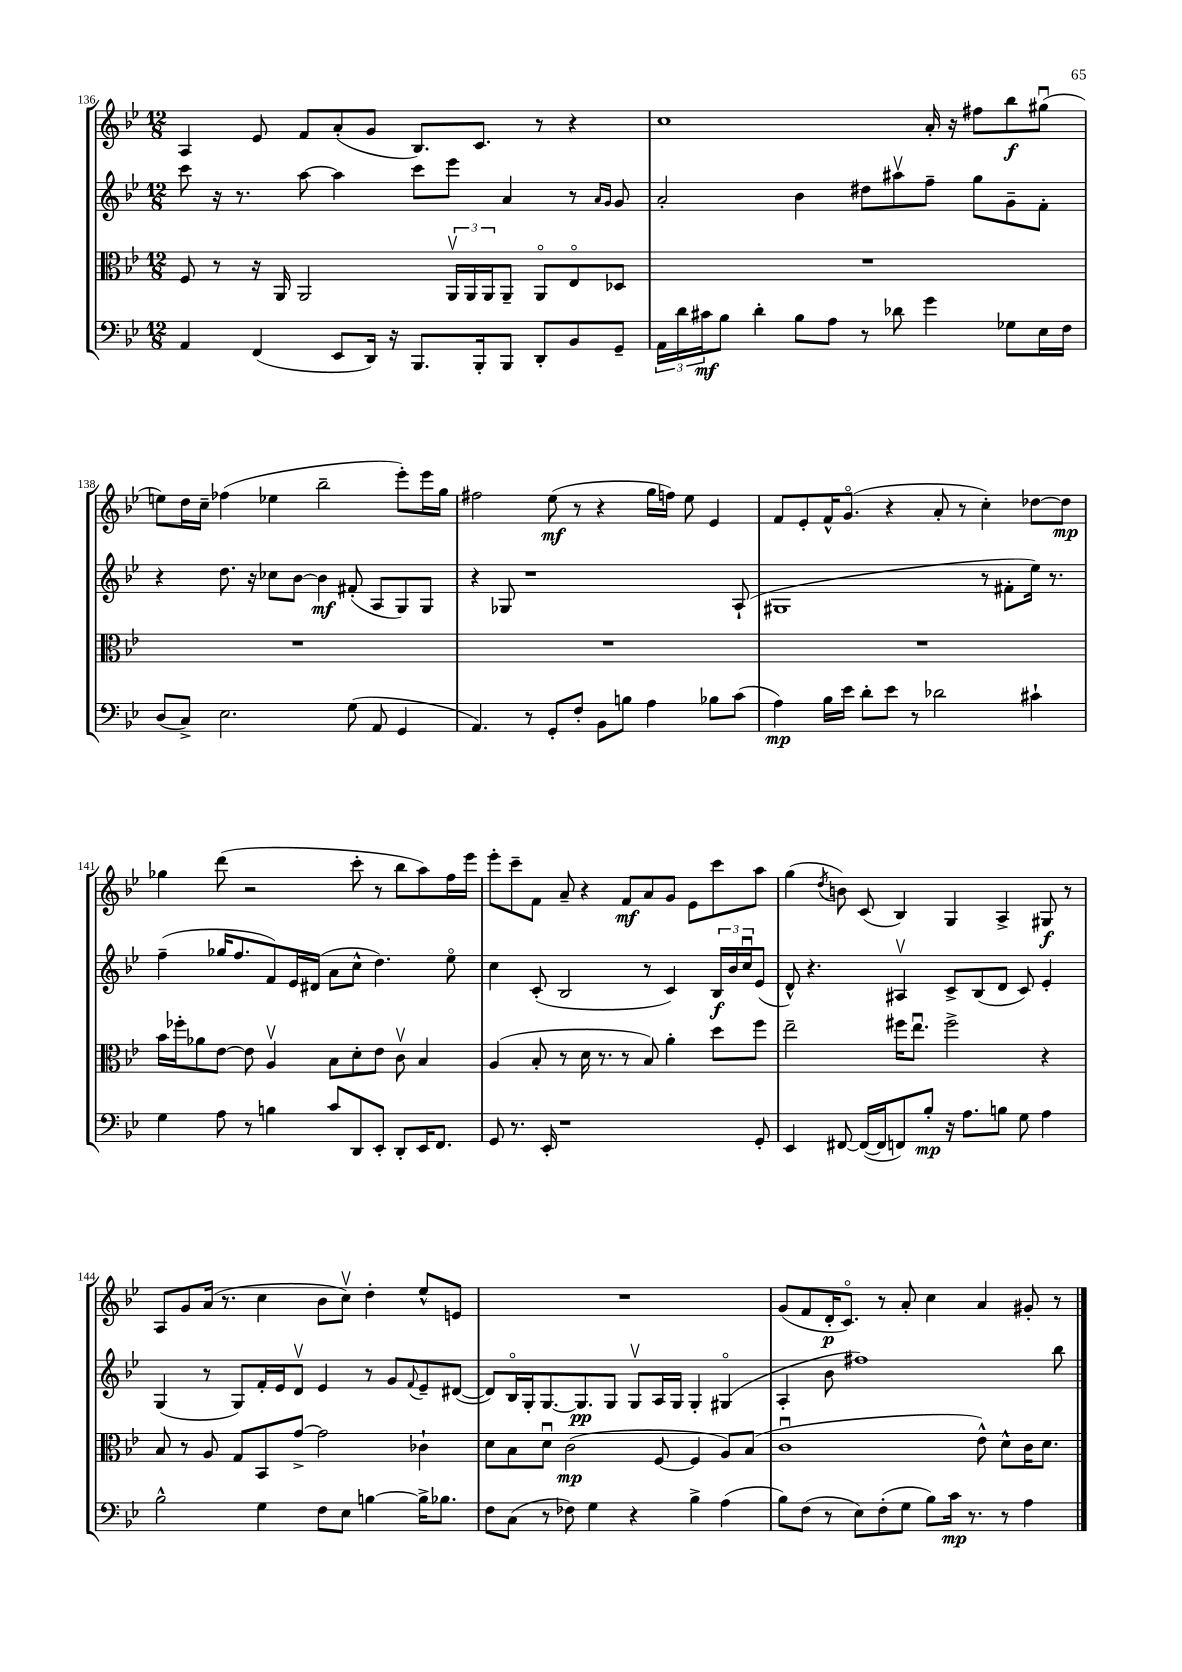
<<
\new StaffGroup <<
\new Staff = "s0" {
    \clef treble \key bes \major \numericTimeSignature \time 12/8
    a4 ees'8 f'8 a'8-.( g'8 bes8.) c'8. r8 r4 |
    c''1 a'16-. r16 fis''8 bes''8\f gis''8\downbow( |
    e''8) d''16 c''16-- fes''4( ees''4 bes''2-- ees'''8-.) ees'''16 g''16 |
    fis''2 ees''8\mf( r8 r4 g''16 f''16) ees''8 ees'4 |
    f'8 ees'8-. f'16-^ g'8.\flageolet( r4 a'8-. r8 c''4-.) des''8~ des''8\mp |
    ges''4 d'''8( r2 c'''8-. r8 bes''8 a''8) f''16 ees'''16 |
    ees'''8-. c'''8-- f'8 a'8-- r4 f'8\mf a'8 g'8 ees'8 c'''8 a''8 |
    g''4( \acciaccatura { d''8 } b'8) c'8( bes4) g4 a4-> gis8\f r8 |
    a8 g'8 a'16( r8. c''4 bes'8 c''8\upbow) d''4-. ees''8-^ e'8 |
    R1. |
    g'8( f'8 d'16-.\p c'8.\flageolet) r8 a'8-. c''4 a'4 gis'8-. r8 \bar "|." |
}
\new Staff = "s1" {
    \clef treble \key bes \major \numericTimeSignature \time 12/8
    c'''8 r16 r8. a''8~ a''4 c'''8 ees'''8 a'4 r8 \grace { a'16 g'16 } g'8 |
    a'2-. bes'4 dis''8 ais''8\upbow f''8-- g''8 g'8-- f'8-. |
    r4 d''8. r16 ces''8 bes'8~ bes'4\mf fis'8-.( a8 g8) g8 |
    r4 ges8 r1 a8-!( |
    gis1 r8 fis'8-. ees''16) r8. |
    f''4--( ges''16 f''8. f'8) ees'16 dis'16( a'8 c''8-^ d''4.) ees''8\flageolet |
    c''4 c'8-.( bes2 r8 c'4) \tuplet 3/2 { bes16\f bes'16 c''16\downbow } ees'8( |
    d'8-^) r4. ais4\upbow c'8-> bes8( d'8 c'8) ees'4-. |
    g4( r8 g8) f'16-. ees'16 d'8\upbow ees'4 r8 g'8 \appoggiatura { f'8 } ees'8-- dis'8~( |
    dis'8) bes16\flageolet g16-. g8.~ g8.\pp g8 g8\upbow a16 g16 g4-. gis4\flageolet( |
    a4-. bes'8 fis''1) bes''8 \bar "|." |
}
\new Staff = "s2" {
    \clef alto \key bes \major \numericTimeSignature \time 12/8
    f8 r8 r16 a,16 a,2 \tuplet 3/2 { a,16\upbow a,16 a,16 } a,8-- a,8\flageolet ees8\flageolet des8 |
    R1. |
    R1. |
    R1. |
    R1. |
    bes'16 fes''16-. aes'8 ees'8~ ees'8 a4\upbow bes8 d'8-. ees'8 c'8\upbow bes4 |
    a4( bes8-. r8 d'16 r8. r8 bes8) a'4-. d''8 f''8 |
    ees''2-- fis''16 ees''8.\downbow fis''2-> r4 |
    bes8 r8 a8 g8 bes,8 g'8~-> g'2 ces'4-! |
    d'8 bes8 d'8\downbow c'2\mp( f8~ f4 a8) bes8( |
    c'1\downbow ees'8-^) d'8-^ c'16 d'8. \bar "|." |
}
\new Staff = "s3" {
    \clef bass \key bes \major \numericTimeSignature \time 12/8
    a,4 f,4( ees,8 d,16) r16 bes,,8. bes,,16-. bes,,8 d,8-. bes,8 g,8-- |
    \tuplet 3/2 { a,16 d'16 cis'16\mf } bes8 d'4-. bes8 a8 r8 des'8 g'4 ges8 ees16 f16 |
    d8( c8->) ees2. g8( a,8 g,4 |
    a,4.) r8 g,8-. f8-. bes,8 b8 a4 bes8 c'8( |
    a4\mp) bes16 ees'16 d'8-. ees'8 r8 des'2 cis'4-! |
    g4 a8 r8 b4 c'8 d,8 ees,8-. d,8-. ees,16 f,8. |
    g,8 r8. ees,16-. r1 g,8-. |
    ees,4 fis,8~ fis,16~( fis,16 f,8) bes8-.\mp r16 a8. b8 g8 a4 |
    bes2-^ g4 f8 ees8 b4~ b16-> bes8. |
    f8 c8( r8 fes8) g4 r4 bes4-> a4( |
    bes8) f8( r8 ees8) f8-.( g8 bes8) c'16\mp r8. r8 a4 \bar "|." |
}
>>
>>
\layout { \context { \Score currentBarNumber = #136 } }
